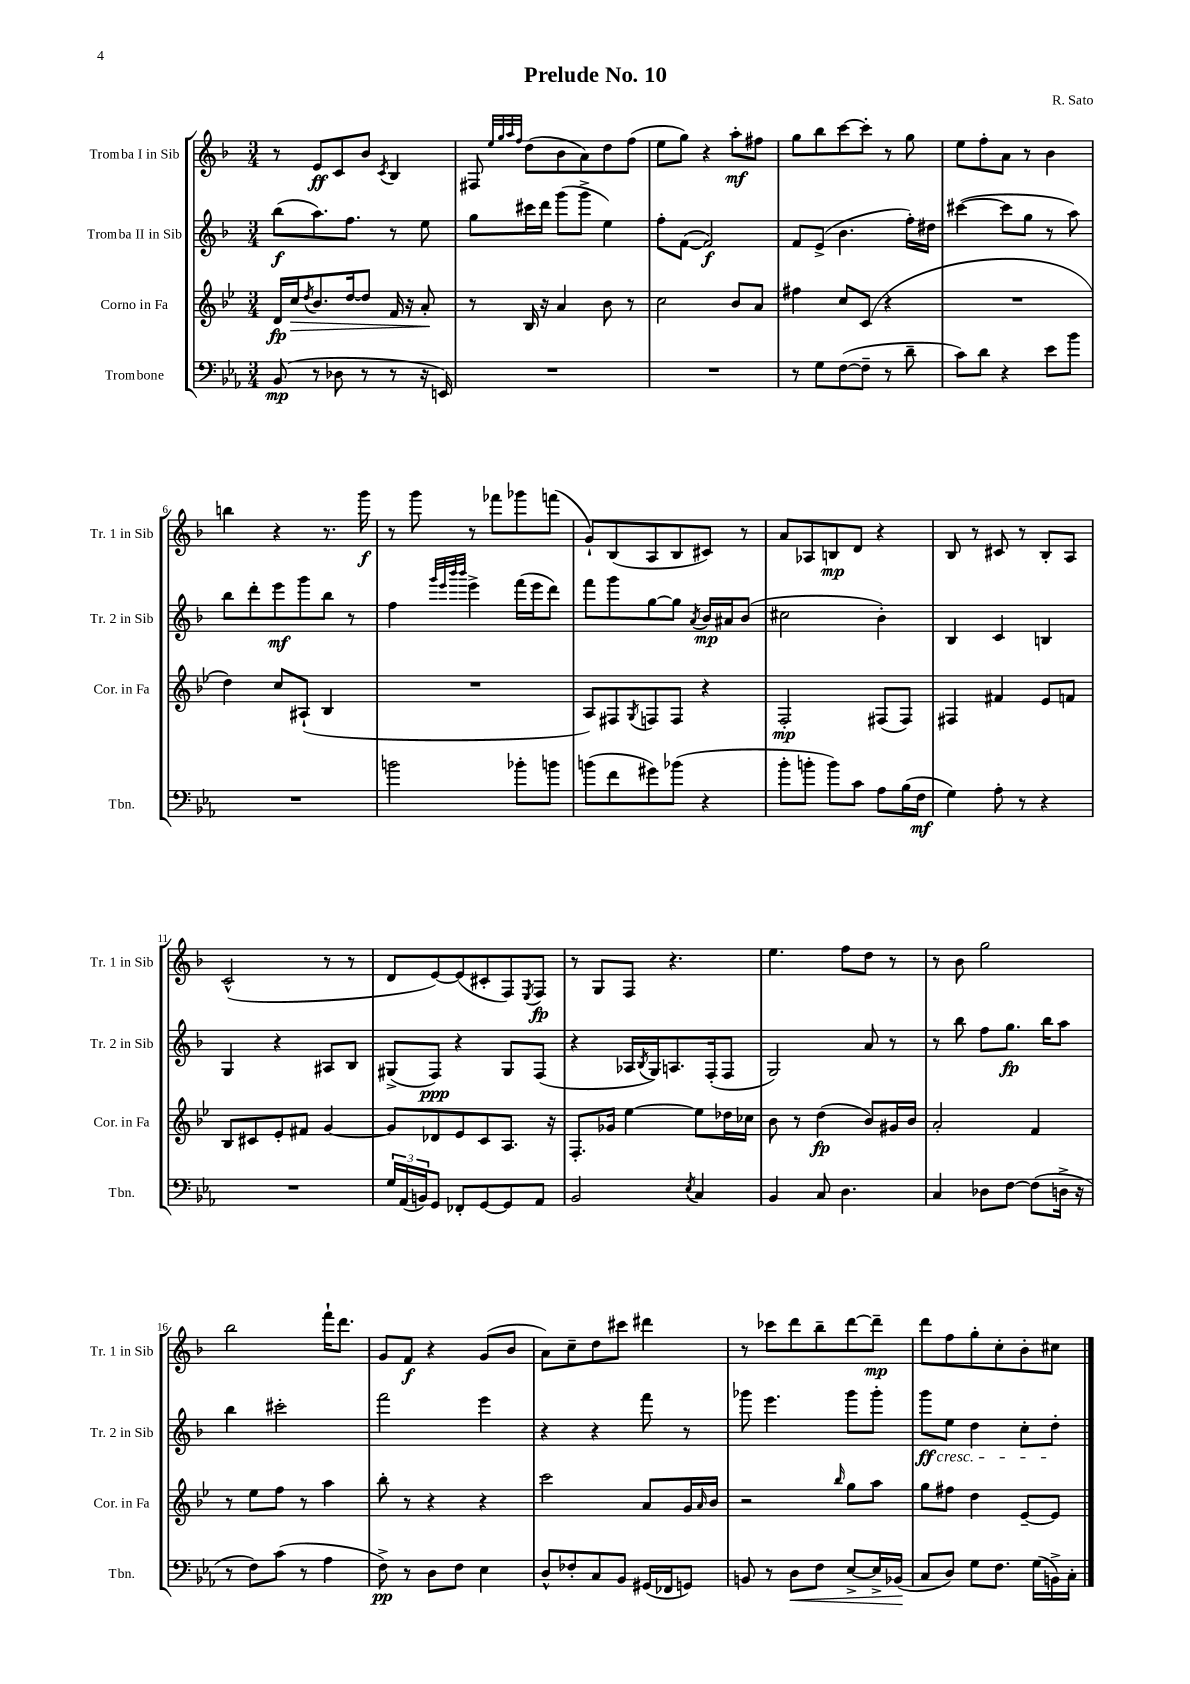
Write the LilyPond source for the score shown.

\header { title = "Prelude No. 10" composer = "R. Sato" }
<<
\new StaffGroup <<
\new Staff = "s0" \with { instrumentName = "Tromba I in Sib" shortInstrumentName = "Tr. 1 in Sib" } {
    \clef treble \key f \major \numericTimeSignature \time 3/4
    r8 e'8\ff c'8 bes'8 \acciaccatura { c'8 } bes4 |
    fis8 \grace { e''32 g''32 a''32 f''32 } d''8( bes'8 a'8) d''8 f''8( |
    e''8 g''8) r4 a''8-.\mf fis''8 |
    g''8 bes''8 c'''8~ c'''8-. r8 g''8 |
    e''8 f''8-. a'8 r8 bes'4 |
    b''4 r4 r8. g'''16\f |
    r8 g'''8 r8 fes'''8 ges'''8 f'''8( |
    g'8-!) bes8( a8 bes8 cis'8) r8 |
    a'8 aes8 b8\mp d'8 r4 |
    bes8 r8 cis'8 r8 bes8-. a8 |
    c'2-^( r8 r8 |
    d'8 e'8~) e'8( cis'8-. f8) \acciaccatura { e8 } f8\fp |
    r8 g8 f8 r4. |
    e''4. f''8 d''8 r8 |
    r8 bes'8 g''2 |
    bes''2 f'''16-! d'''8. |
    g'8 f'8\f r4 g'8( bes'8 |
    a'8) c''8-- d''8 cis'''8 dis'''4 |
    r8 ces'''8 d'''8 bes''8-- d'''8~ d'''8--\mp |
    d'''8 f''8 g''8-. c''8-. bes'8-. cis''8 \bar "|." |
}
\new Staff = "s1" \with { instrumentName = "Tromba II in Sib" shortInstrumentName = "Tr. 2 in Sib" } {
    \clef treble \key f \major \numericTimeSignature \time 3/4
    bes''8\f( a''8.) f''8. r8 e''8 |
    g''8 cis'''16 d'''16 g'''8( g'''8-> e''4) |
    f''8-. f'8~( f'2\f) |
    f'8 e'8->( bes'4. f''16-.) dis''16 |
    cis'''4~( cis'''8 g''8 r8 a''8) |
    bes''8 d'''8-. e'''8\mf g'''8 bes''8 r8 |
    f''4 \grace { g'''32 e'''32 bes'''32 bes'''32 } e'''4-> f'''16( e'''16 d'''8) |
    f'''8 g'''8 g''8~ g''8 \acciaccatura { a'8 } bes'16\mp ais'16 bes'8( |
    cis''2 bes'4-.) |
    bes4 c'4 b4 |
    g4 r4 ais8 bes8 |
    gis8->( f8\ppp) r4 gis8 f8( |
    r4 aes16 \acciaccatura { bes8 } g16) a8. f16-.( f8 |
    g2) a'8 r8 |
    r8 bes''8 f''8 g''8.\fp bes''16 a''8 |
    bes''4 cis'''2-. |
    f'''2 e'''4 |
    r4 r4 f'''8 r8 |
    ges'''8 e'''4. ges'''8 ges'''8-. |
    g'''8\ff\cresc e''8 d''4 c''8-. d''8-.\! \bar "|." |
}
\new Staff = "s2" \with { instrumentName = "Corno in Fa" shortInstrumentName = "Cor. in Fa" } {
    \clef treble \key bes \major \numericTimeSignature \time 3/4
    d'16\fp c''16\> \acciaccatura { d''8 } bes'8. d''16~ d''8 f'16 r16 a'8-.\! |
    r8 bes16 r16 a'4 bes'8 r8 |
    c''2 bes'8 a'8 |
    fis''4 c''8 c'8( r4 |
    R2. |
    d''4) c''8 ais8-!( bes4 |
    R2. |
    a8) fis8 \acciaccatura { g8 } f8 f8 r4 |
    f2-.\mp fis8( fis8) |
    fis4 fis'4 ees'8 f'8 |
    bes8 cis'8 ees'8-. fis'8 g'4~ |
    g'8 des'8 ees'8 c'8 a8. r16 |
    f8.-. ges'16 ees''4~ ees''8 des''16 ces''16 |
    bes'8 r8 d''4\fp( bes'8) gis'16 bes'16 |
    a'2-. f'4 |
    r8 ees''8 f''8 r8 a''4 |
    bes''8-. r8 r4 r4 |
    c'''2 a'8 g'16 \grace { a'16 } bes'16 |
    r2 \grace { bes''16 } g''8 a''8 |
    g''8 fis''8 d''4 ees'8~-- ees'8 \bar "|." |
}
\new Staff = "s3" \with { instrumentName = "Trombone" shortInstrumentName = "Tbn." } {
    \clef bass \key ees \major \numericTimeSignature \time 3/4
    bes,8\mp( r8 des8 r8 r8 r16 e,16) |
    R2. |
    R2. |
    r8 g8 f8~( f8-- r8 d'8-- |
    c'8) d'8 r4 ees'8 bes'8 |
    R2. |
    b'2 bes'8-. b'8 |
    b'8( f'8 gis'8) bes'8( r4 |
    bes'8-. b'8-. b'8) c'8 aes8 bes16( f16\mf |
    g4) aes8-. r8 r4 |
    R2. |
    \tuplet 3/2 { g16 aes,16( b,16) } g,8 fes,8-. g,8~ g,8 aes,8 |
    bes,2 \acciaccatura { ees8 } c4 |
    bes,4 c8 d4. |
    c4 des8 f8~ f8( d16-> r16 |
    r8 f8) c'8( r8 aes4 |
    f8->\pp) r8 d8 f8 ees4 |
    d8-^ fes8-. c8 bes,8 gis,16( fes,16 g,8) |
    b,8 r8 d8\< f8 ees8~-> ees16-> bes,16\!( |
    c8 d8) g8 f8. g16( b,16->) c16-. \bar "|." |
}
>>
>>
